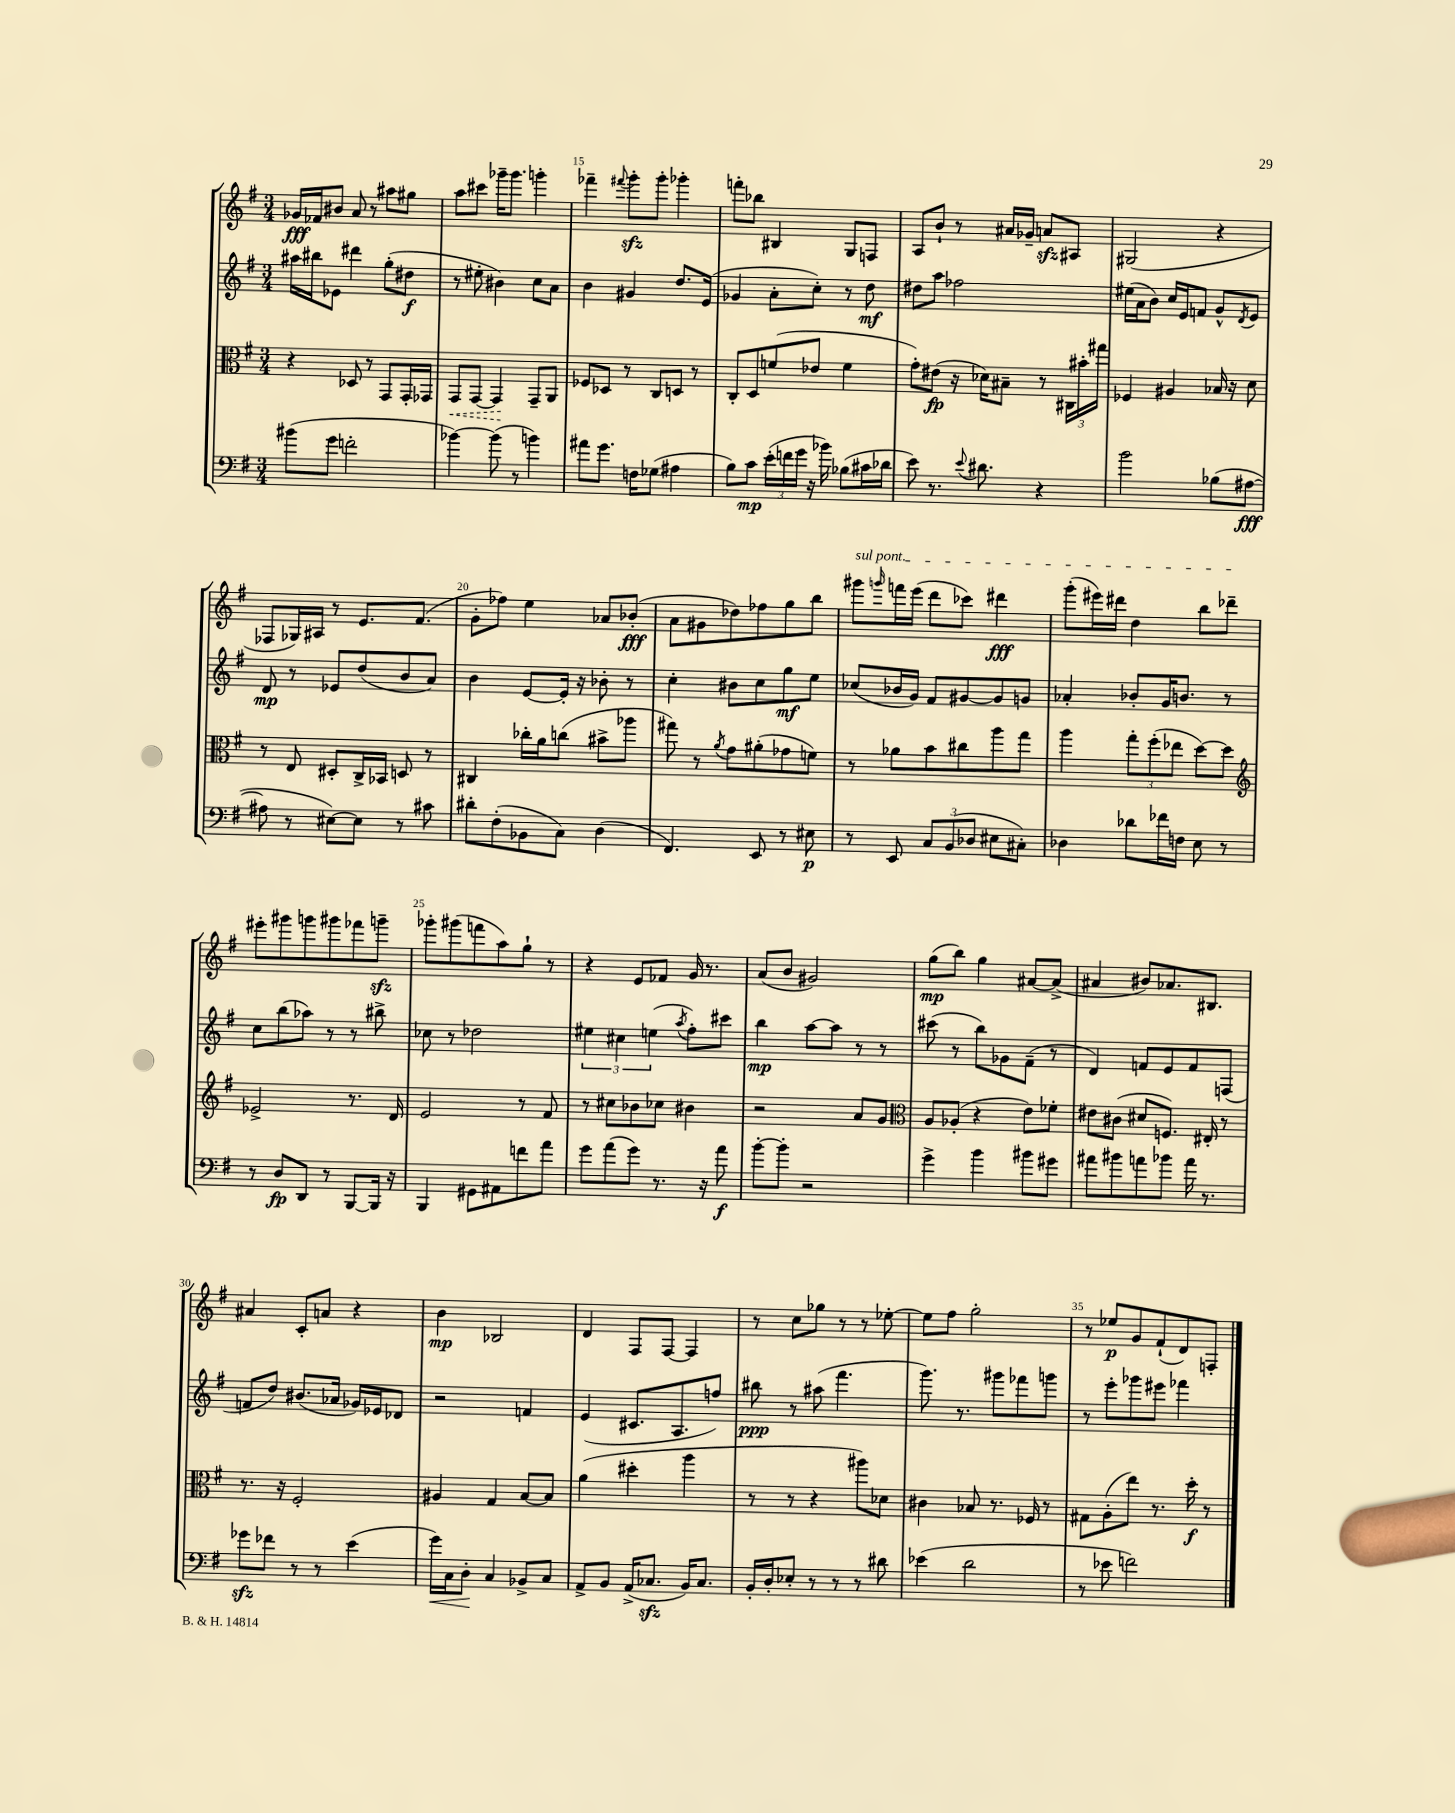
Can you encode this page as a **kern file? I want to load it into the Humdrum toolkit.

**kern	**dynam	**kern	**dynam	**kern	**dynam	**kern	**dynam
*part4	*part4	*part3	*part3	*part2	*part2	*part1	*part1
*staff4	*staff4	*staff3	*staff3	*staff2	*staff2	*staff1	*staff1
*clefF4	*	*clefC3	*	*clefG2	*	*clefG2	*
*k[f#]	*	*k[f#]	*	*k[f#]	*	*k[f#]	*
*M3/4	*	*M3/4	*	*M3/4	*	*M3/4	*
=13	=13	=13	=13	=13	=13	=13	=13
(8b#X\L	.	4r	.	16aa#X\LL	.	16g-X/LL	fff
.	.	.	.	16bb#X\J	.	16f-X/J	.
8g\J	.	.	.	8e-X\J	.	8b#X/J	.
2fn'\	.	8D-X/	.	4ddd#X\	.	8a/	.
.	.	8r	.	.	.	8r	.
.	.	8GG/L	.	(8gg'\L	.	8aa#X\L	.
.	.	16GG'/L	.	8dd#X\J	f	8gg#X\J	.
.	.	16GG-X/JJ	.	.	.	.	.
=14	=14	=14	=14	=14	=14	=14	=14
!	!	!	!LO:HP:b	!	!	!	!
[4b-X\)	.	8GG/L	<	8r	.	8aa\L	.
.	.	[8GG/J	.	8ee#X'\	.	8ccc#X\J	.
(8b-\]	.	4GG/]	.	4b#X\)	.	16ggg-X~\KL	.
.	.	.	.	.	.	8.ggg-\J	.
8r	.	.	.	.	.	.	.
4bn\)	.	8GG~/L	[	8cc\L	.	4gggn'\	.
.	.	8AA/J	.	8a\J	.	.	.
=15	=15	=15	=15	=15	=15	=15	=15
8a#X\L	.	8F-X/L	.	4b\	.	4fff-X~\	.
8.g\J	.	8D-X/J	.	.	.	.	.
.	.	.	.	.	.	8qqfff#X/	.
.	.	8r	.	4g#X/	.	8gggzz'\L	.
16Fn\KL	.	.	.	.	.	.	.
(8G-X\J	.	8C/L	.	.	.	8ggg'\J	.
4A#X\	.	8Dn/J	.	8.dd/L	.	4ggg-X'\	.
.	.	8r	.	.	.	.	.
.	.	.	.	(16e/Jk	.	.	.
=16	=16	=16	=16	=16	=16	=16	=16
8B\L)	.	8C'/L	.	4g-X/	.	8fffn'\L	.
8c\J	mp	8D/	.	.	.	8bb-X\J	.
(24e'\LL	.	(8fn/	.	8a'\L	.	4B#X/	.
24fn\	.	.	.	.	.	.	.
24g\JJ	.	.	.	.	.	.	.
16r	.	8e-X/J	.	8cc'\J)	.	.	.
16b-X\)	.	.	.	.	.	.	.
(8B-X\L	.	4f\	.	8r	.	8G/L	.
16c#X\L	.	.	.	8dd\	mf	8Fn/J	.
16d-X\JJ	.	.	.	.	.	.	.
=17	=17	=17	=17	=17	=17	=17	=17
8e\)	.	8g'\L)	.	8dd#X\L	.	8A/L	.
8.r	.	(8e#X\J	fp	8aa\J	.	8b`/J	.
.	.	16r	.	2ff-X\	.	8r	.
8qqe/	.	.	.	.	.	.	.
8.d#X\	.	16d-X\KL)	.	.	.	.	.
.	.	8B#X~\J	.	.	.	16a#X/LL	.
.	.	.	.	.	.	16g-X~/JJ	.
4r	.	8r	.	.	.	8anzz/L	.
.	.	24C#X\LL	.	.	.	8A#X/J	.
.	.	24b#X'\	.	.	.	.	.
.	.	24gg#X\JJ	.	.	.	.	.
=18	=18	=18	=18	=18	=18	=18	=18
2b\	.	4F-X/	.	(16ee#X\LL	.	(2G#X/	.
.	.	.	.	16a\J	.	.	.
.	.	.	.	8b\J)	.	.	.
.	.	4A#X/	.	16cc/LL	.	.	.
.	.	.	.	16e/J	.	.	.
.	.	.	.	8fn/J	.	.	.
(8B-X\L	.	16B-X/	.	8g^^/L	.	4r	.
.	.	16r	.	.	.	.	.
.	.	.	.	8qd/	.	.	.
[8A#X\J	fff	8d\	.	8e/J	.	.	.
!!LO:LB:g=z
=19	=19	=19	=19	=19	=19	=19	=19
8A#X\]	.	8r	.	8d/	mp	8F-X/L	.
8r	.	8E/	.	8r	.	16G-X/L)	.
.	.	.	.	.	.	16A#X/JJ	.
[8E#X\L)	.	8D#X'/L	.	8e-X/L	.	8r	.
8E#\J]	.	16C^/L	.	(8dd/	.	8.e/L	.
.	.	16BB-X/JJ	.	.	.	.	.
8r	.	8Dn/	.	8b/	.	.	.
.	.	.	.	.	.	(8.f#/J	.
8c#X\	.	8r	.	8a/J)	.	.	.
=20	=20	=20	=20	=20	=20	=20	=20
8d#X'\L	.	4C#X/	.	4b\	.	8g'\L	.
(8F#'\	.	.	.	.	.	8ff-X\J)	.
8BB-X\	.	16cc-X'\LL	.	[8e/L	.	4ee\	.
.	.	16a\J	.	.	.	.	.
8C\J)	.	(8ccn\J	.	16e'/Jk]	.	.	.
.	.	.	.	16r	.	.	.
(4D\	.	8b#X^\L	.	8b-X'\	.	8a-X/L	.
.	.	8aa-X\J	.	8r	.	(8b-X'/J	fff
=21	=21	=21	=21	=21	=21	=21	=21
4.FF#/)	.	8gg#X\)	.	4cc'\	.	8a\L	.
.	.	8r	.	.	.	8g#X\	.
.	.	8qa/	.	.	.	.	.
.	.	8g\L	.	8b#X\L	.	8dd-X\)	.
8EE/	.	(8a#X'\	.	8cc\	.	8ff-X\	.
8r	.	8g-X\	.	8gg\	mf	8gg\	.
8E#X\	p	8fn\J)	.	8ee\J	.	8bb\J	.
=22	=22	=22	=22	=22	=22	=22	=22
!	!	!	!	!	!	!LO:TX:a:i:t=sul pont.	!
8r	.	8r	.	(8cc-X/L	.	8ggg#X\L	.
.	.	.	.	.	.	16qqgggn/	.
8EE/	.	8a-X\L	.	16b-X/L	.	16fffn\L	.
.	.	.	.	16g/JJ)	.	(16eee\JJ	.
12C/L	.	8b\	.	8f#/L	.	8ddd\L	.
(12BB/	.	.	.	.	.	.	.
.	.	8cc#X\	.	[8g#X/	.	8ccc-X\J)	.
12D-X/J	.	.	.	.	.	.	.
8E#X\L	.	8aa\	.	8g#/]	.	4ddd#X\	fff
8C#X'\J)	.	8gg\J	.	8gn/J	.	.	.
=23	=23	=23	=23	=23	=23	=23	=23
4D-X\	.	4aa\	.	4a-X'/	.	(8ggg'\L	.
.	.	.	.	.	.	16eee#X\L)	.
.	.	.	.	.	.	16ddd#X\JJ	.
8d-X\L	.	12gg'\L	.	8b-X'/L	.	4dd\	.
.	.	(12ff#'\	.	.	.	.	.
16f-X\L	.	.	.	16g/K	.	.	.
.	.	12ee-X\J	.	.	.	.	.
16Fn\JJ	.	.	.	8.bn/J	.	.	.
8E\	.	[8dd\L)	.	.	.	8bb\L	.
8r	.	8dd\J]	.	8r	.	8ddd-X~\J	.
!!LO:LB:g=z
=24	=24	=24	=24	=24	=24	=24	=24
*	*	*clefG2	*	*	*	*	*
8r	.	2e-X^/	.	8cc\L	.	8eee#X'\L	.
8D/L	fp	.	.	(8bb\	.	8ggg#X\	.
8DD/J	.	.	.	8aa-X\J)	.	8gggn\	.
8r	.	.	.	8r	.	8ggg#X\	.
[8BBB/L	.	8.r	.	8r	.	8fff-X\	.
16BBB/Jk]	.	.	.	8bb#X^\	.	8gggnzz~\J	.
16r	.	16d/	.	.	.	.	.
=25	=25	=25	=25	=25	=25	=25	=25
4BBB/	.	2e/	.	8cc-X\	.	8ggg-X'\L	.
.	.	.	.	8r	.	(8ggg#X\	.
8GG#X\L	.	.	.	2dd-X\	.	8fffn\	.
8AA#X\	.	.	.	.	.	8aa\)	.
8fn\	.	8r	.	.	.	8gg`\J	.
8a\J	.	8f#/	.	.	.	8r	.
=26	=26	=26	=26	=26	=26	=26	=26
8g\L	.	8r	.	6ee#X\	.	4r	.
(8a\	.	8cc#X\L	.	.	.	.	.
.	.	.	.	6cc#X\	.	.	.
8g\J)	.	8b-X\	.	.	.	8e/L	.
.	.	.	.	(6een\	.	.	.
8.r	.	8cc-X\J	.	.	.	8f-X/J	.
.	.	.	.	8qaa/	.	.	.
.	.	4b#X\	.	8ff#'\L)	.	16g/	.
16r	.	.	.	.	.	8.r	.
8a\	f	.	.	8ccc#X\J	.	.	.
=27	=27	=27	=27	=27	=27	=27	=27
[8b'\L	.	2r	.	4bb\	mp	(8a/L	.
8b'\J]	.	.	.	.	.	8b/J	.
2r	.	.	.	[8aa\L	.	2g#X/)	.
.	.	.	.	8aa\J]	.	.	.
.	.	8a/L	.	8r	.	.	.
.	.	8g/J	.	8r	.	.	.
=28	=28	=28	=28	=28	=28	=28	=28
*	*	*clefC3	*	*	*	*	*
4g^\	.	8A/L	.	(8ccc#X\	.	(8gg\L	mp
.	.	(8A-X'/J	.	8r	.	8bb\J)	.
4b\	.	4r	.	8bb\L)	.	4gg\	.
.	.	.	.	8g-X\	.	.	.
8b#X\L	.	8e\L)	.	(8f#~\J	.	[8a#X/L	.
8g#X\J	.	8f-X'\J	.	8r	.	(8a#^/J]	.
=29	=29	=29	=29	=29	=29	=29	=29
8a#X\L	.	8e#X\L	.	4d/)	.	4a#X/	.
8b#X\	.	(8c#X\J	.	.	.	.	.
8an\	.	8d#X/L	.	8fn/L	.	8b#X/L)	.
8b-X\J	.	8.Fn/J)	.	8e/	.	8.a-X/	.
16a\	.	.	.	8f/	.	.	.
8.r	.	16E#X'/	.	.	.	8.B#X/J	.
.	.	8r	.	(8Fn/J	.	.	.
!!LO:LB:g=z
=30	=30	=30	=30	=30	=30	=30	=30
8g-Xzz\L	.	8.r	.	8fn/L	.	4a#X/	.
8f-X\J	.	.	.	8dd/J)	.	.	.
.	.	16r	.	.	.	.	.
8r	.	2F#'/	.	(8.b#X/L	.	8c'/L	.
8r	.	.	.	.	.	8an/J	.
.	.	.	.	16a-X/Jk	.	.	.
(4e\	.	.	.	16g-X/LL)	.	4r	.
.	.	.	.	16e-X/J	.	.	.
.	.	.	.	8d-X/J	.	.	.
=31	=31	=31	=31	=31	=31	=31	=31
!	!LO:HP:b	!	!	!	!	!	!
16g\LL)	<	4A#X/	.	2r	.	4b\	mp
16C\J	.	.	.	.	.	.	.
8D'\J	.	.	.	.	.	.	.
4C/	[	4G/	.	.	.	2B-X/	.
8BB-X^/L	.	[8B/L	.	4fn/	.	.	.
8C/J	.	8B/J]	.	.	.	.	.
=32	=32	=32	=32	=32	=32	=32	=32
8AA^/L	.	(4a\	.	(4e/	.	4d/	.
8BB/J	.	.	.	.	.	.	.
(16AA^/KL	.	4dd#X'\	.	8.c#X/L	.	8F#/L	.
8.C-Xzz/J	.	.	.	.	.	.	.
.	.	.	.	.	.	[8F#/J	.
.	.	.	.	8.A/	.	.	.
16BB/KL)	.	4aa\	.	.	.	4F#/]	.
8.C-/J	.	.	.	.	.	.	.
.	.	.	.	8ffn/J)	.	.	.
=33	=33	=33	=33	=33	=33	=33	=33
16BB'/LL	.	8r	.	8bb#X\	ppp	8r	.
16D'/J	.	.	.	.	.	.	.
8E-X'/J	.	8r	.	8r	.	8cc\L	.
8r	.	4r	.	(8aa#X\	.	8gg-X\J	.
8r	.	.	.	4.fff#\	.	8r	.
8r	.	8aa#X\L)	.	.	.	8r	.
8d#X\	.	8d-X\J	.	.	.	[8ee-X'\	.
=34	=34	=34	=34	=34	=34	=34	=34
(4e-X\	.	4c#X\	.	8.ggg\)	.	8ee-\L]	.
.	.	.	.	.	.	8ff#\J	.
.	.	.	.	8.r	.	.	.
2d\	.	8B-X/	.	.	.	2gg'\	.
.	.	8.r	.	8ggg#X\L	.	.	.
.	.	.	.	8fff-X\	.	.	.
.	.	16F-X/	.	.	.	.	.
.	.	8r	.	8gggn\J	.	.	.
=35	=35	=35	=35	=35	=35	=35	=35
8r	.	8G#X\L	.	8r	.	8r	.
8e-X\	.	(8A'\	.	8eee'\L	.	8ee-X/L	p
2fn\)	.	8ee\J)	.	8ggg-X\	.	8g/	.
.	.	8.r	.	8eee#X\J	.	(8f#`/	.
.	.	.	.	4fff-X\	.	8d/)	.
.	.	16dd'\	f	.	.	.	.
.	.	8r	.	.	.	8Fn'/J	.
==	==	==	==	==	==	==	==
*-	*-	*-	*-	*-	*-	*-	*-
